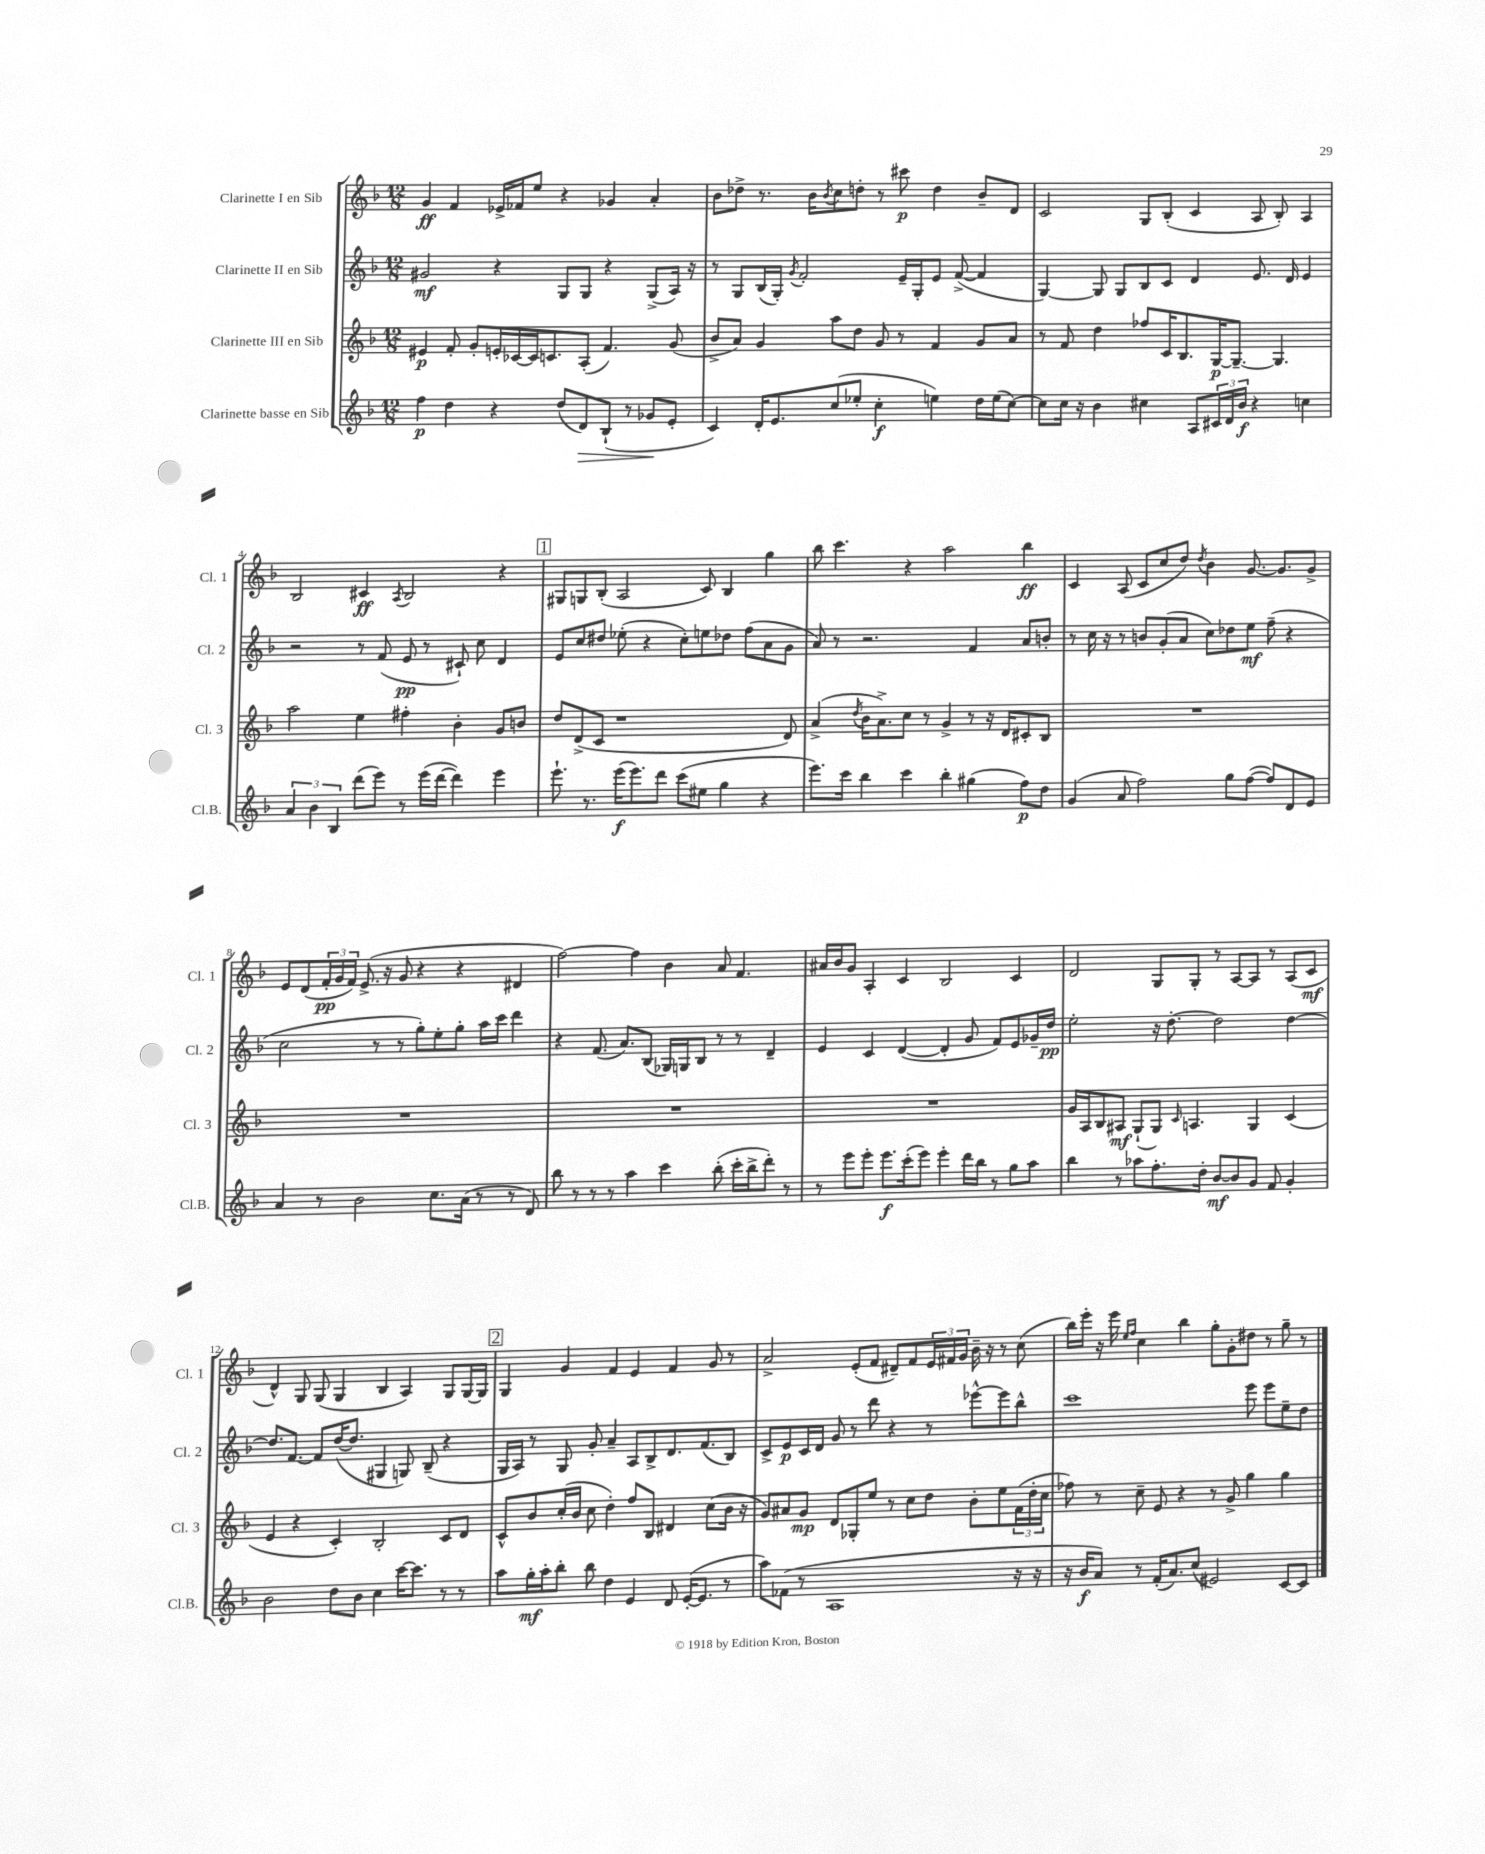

**kern	**dynam	**kern	**dynam	**kern	**dynam	**kern	**dynam
*part4	*part4	*part3	*part3	*part2	*part2	*part1	*part1
*staff4	*staff4	*staff3	*staff3	*staff2	*staff2	*staff1	*staff1
*I"Clarinette basse en Sib	*	*I"Clarinette III en Sib	*	*I"Clarinette II en Sib	*	*I"Clarinette I en Sib	*
*I'Cl.B.	*	*I'Cl. 3	*	*I'Cl. 2	*	*I'Cl. 1	*
*clefG2	*	*clefG2	*	*clefG2	*	*clefG2	*
*k[b-]	*	*k[b-]	*	*k[b-]	*	*k[b-]	*
*M12/8	*	*M12/8	*	*M12/8	*	*M12/8	*
=1	=1	=1	=1	=1	=1	=1	=1
4ff\	p	4e#X/	p	2g#X/	mf	4g/	ff
4dd\	.	8f'/	.	.	.	4f/	.
.	.	8g'/L	.	.	.	.	.
4r	.	16en'/L	.	4r	.	16e-X^/LL	.
.	.	[16c-X/	.	.	.	16f-X/J	.
.	.	16c-/J]	.	.	.	8ee/J	.
.	.	8.cn/	.	.	.	.	.
(8dd/L	.	.	.	8G/L	.	4r	.
!	!LO:HP:b	!	!	!	!	!	!
8d/)	>	(8A'/J	.	8G/J	.	.	.
(8B-`/J	.	4.f/)	.	4r	.	4g-X/	.
8r	.	.	.	.	.	.	.
8g-X/L	.	.	.	(8G^/L	.	4a'/	.
8e'/J	]	(8g/	.	16A/Jk)	.	.	.
.	.	.	.	16r	.	.	.
=2	=2	=2	=2	=2	=2	=2	=2
4c/)	.	8b-^/L	.	8r	.	8b-\L	.
.	.	8a/J)	.	8G/L	.	8dd-X^\J	.
16d'/KL	.	4g/	.	(16B-/L	.	8.r	.
8.e/	.	.	.	16G'/JJ)	.	.	.
.	.	.	.	8qg/	.	.	.
.	.	.	.	2f'/	.	.	.
.	.	.	.	.	.	16b-\KL	.
.	.	.	.	.	.	8qb-/	.
(8cc/	.	8aa\L	.	.	.	8cc\	.
8ee-X'/J	.	8dd\J	.	.	.	8ddn'\J	.
4cc'\	f	8g/	.	.	.	8r	.
.	.	8r	.	16e~/LL	.	8ccc#X\	p
.	.	.	.	16G'/J	.	.	.
4een\)	.	4f/	.	8e/J	.	4dd\	.
.	.	.	.	([8f^/	.	.	.
16dd\LL	.	8g/L	.	4f/]	.	8b-~/L	.
(16ee\J	.	.	.	.	.	.	.
[8cc\J)	.	8a/J	.	.	.	8d/J	.
=3	=3	=3	=3	=3	=3	=3	=3
8cc\L]	.	8r	.	[4G/)	.	2c/	.
16cc\Jk	.	8f/	.	.	.	.	.
16r	.	.	.	.	.	.	.
4b-\	.	4dd\	.	8G/]	.	.	.
.	.	.	.	8G/L	.	.	.
4cc#X\	.	8ff-X/L	.	8B-/	.	8G/L	.
.	.	16c/K	.	8c/J	.	(8B-'/J	.
.	.	8.B-/	.	.	.	.	.
8A/L	.	.	.	4d/	.	4c/	.
24c#X/L	.	[16G/K	p	.	.	.	.
24d/	.	.	.	.	.	.	.
.	.	8.G~/J_	.	.	.	.	.
24b-/JJ	f	.	.	.	.	.	.
4r	.	.	.	8.e/	.	8A/	.
.	.	4.G/]	.	.	.	8B-'/)	.
.	.	.	.	16d/	.	.	.
4ccn\	.	.	.	4e/	.	4A/	.
!!LO:LB:g=z
=4	=4	=4	=4	=4	=4	=4	=4
6a/	.	2aa\	.	2r	.	2B-/	.
6b-\	.	.	.	.	.	.	.
6B-/	.	.	.	.	.	.	.
(8ddd\L	.	4ee\	.	8r	.	4c#X/	ff
8eee\J)	.	.	.	(8f/	.	.	.
.	.	.	.	.	.	8qA/	.
8r	.	4ff#X'\	.	8e/	pp	2B-/	.
(16eee\LL	.	.	.	8r	.	.	.
[16ddd\JJ	.	.	.	.	.	.	.
4ddd\])	.	4b-'\	.	8c#X`/)	.	.	.
.	.	.	.	8cc\	.	.	.
4eee\	.	8g/L	.	4d/	.	4r	.
.	.	8bn/J	.	.	.	.	.
!!LO:REH:place=s1:t=1
=5	=5	=5	=5	=5	=5	=5	=5
8.eee`\	.	8dd/L	.	8e/L	.	8G#X/L	.
.	.	(8d^/	.	8cc/	.	8Gn/	.
8.r	.	.	.	.	.	.	.
.	.	8c/J	.	8dd#X/J	.	(8B-'/J	.
(16eee\KL	f	1r	.	(8ee-X'\	.	2A/	.
8.eee\)	.	.	.	.	.	.	.
.	.	.	.	4r	.	.	.
8ddd\J	.	.	.	.	.	.	.
(8ccc\L	.	.	.	8cc'\L)	.	.	.
8ee#X\J	.	.	.	8een\	.	8c/)	.
4gg\	.	.	.	8dd-X\J	.	4B-/	.
.	.	.	.	(8ff\L	.	.	.
4r	.	.	.	8a\	.	4gg\	.
.	.	8d/)	.	8g\J	.	.	.
=6	=6	=6	=6	=6	=6	=6	=6
8.eee\L)	.	(4a^/	.	8a/)	.	8bb-\	.
.	.	.	.	8r	.	4.ccc\	.
16ccc\Jk	.	.	.	.	.	.	.
.	.	8qdd/	.	.	.	.	.
4bb-\	.	16b-\KL	.	2.r	.	.	.
.	.	8.a^\)	.	.	.	.	.
4ccc\	.	8cc\J	.	.	.	4r	.
.	.	8r	.	.	.	.	.
4bb-'\	.	4g^/	.	.	.	2aa\	.
(4gg#X\	.	8r	.	4f/	.	.	.
.	.	16r	.	.	.	.	.
.	.	16d/KL	.	.	.	.	.
8ff\L)	p	8c#X'/	.	8a/L	.	4bb-\	ff
8dd\J	.	8B-/J	.	8bn'/J	.	.	.
=7	=7	=7	=7	=7	=7	=7	=7
(4g/	.	1.r	.	8r	.	4c/	.
.	.	.	.	16cc\	.	.	.
.	.	.	.	16r	.	.	.
8a/	.	.	.	8r	.	(8A/	.
2ff\)	.	.	.	8bn/L	.	8c/L	.
.	.	.	.	(8g'/	.	8cc/	.
.	.	.	.	8a/J	.	8dd/J)	.
.	.	.	.	.	.	8qdd/	.
.	.	.	.	8cc\L)	.	4b-\	.
8gg\L	.	.	.	8dd-X\	.	.	.
([8ff\J	.	.	.	8ee\J	mf	[8.g/	.
8ff/L])	.	.	.	(8ff~\	.	.	.
.	.	.	.	.	.	8.g/L]	.
8d/	.	.	.	4r	.	.	.
8e/J	.	.	.	.	.	8g^/J	.
!!LO:LB:g=z
=8	=8	=8	=8	=8	=8	=8	=8
4a/	.	1.r	.	2cc\	.	8e/L	.
.	.	.	.	.	.	(8d/	.
8r	.	.	.	.	.	24f'/L	pp
.	.	.	.	.	.	24g/	.
.	.	.	.	.	.	24f/JJ)	.
2b-\	.	.	.	.	.	(8.e^/	.
.	.	.	.	8r	.	.	.
.	.	.	.	.	.	16r	.
.	.	.	.	8r	.	8g/	.
.	.	.	.	8gg'\L)	.	4r	.
8.cc\L	.	.	.	8ee'\	.	.	.
.	.	.	.	8gg'\J	.	4r	.
(16a\Jk	.	.	.	.	.	.	.
8r	.	.	.	16aa\LL	.	.	.
.	.	.	.	16ccc\JJ	.	.	.
8r	.	.	.	4ddd\	.	4d#X/	.
8d/)	.	.	.	.	.	.	.
=9	=9	=9	=9	=9	=9	=9	=9
8bb-\	.	1.r	.	4r	.	[2ff\)	.
8r	.	.	.	.	.	.	.
8r	.	.	.	(8.f/	.	.	.
8r	.	.	.	.	.	.	.
.	.	.	.	8.a/L)	.	.	.
4aa\	.	.	.	.	.	4ff\]	.
.	.	.	.	(8B-/J	.	.	.
4ccc\	.	.	.	16G-X/LL)	.	4b-\	.
.	.	.	.	16Gn/J	.	.	.
.	.	.	.	8B-/J	.	.	.
(8bb-'\	.	.	.	8r	.	8a/	.
16ccc'\LL	.	.	.	8r	.	4.f/	.
16bb-^\J	.	.	.	.	.	.	.
8ddd'\J)	.	.	.	4d~/	.	.	.
8r	.	.	.	.	.	.	.
=10	=10	=10	=10	=10	=10	=10	=10
8r	.	1.r	.	4e/	.	16a#X/LL	.
.	.	.	.	.	.	16b-/J	.
8eee\L	.	.	.	.	.	8g/J	.
8eee'\J	.	.	.	4c/	.	4A'/	.
8.eee\L	f	.	.	.	.	.	.
.	.	.	.	([4d/	.	4c/	.
(16ccc'\k	.	.	.	.	.	.	.
8eee\J)	.	.	.	.	.	.	.
4eee'\	.	.	.	4d'/]	.	2B-/	.
16ddd\LL	.	.	.	8g/	.	.	.
16bb-\JJ	.	.	.	.	.	.	.
8r	.	.	.	8f/L)	.	.	.
8gg\L	.	.	.	8e/	.	4c/	.
8aa\J	.	.	.	16g-X~/L	.	.	.
.	.	.	.	16dd/JJ	pp	.	.
=11	=11	=11	=11	=11	=11	=11	=11
4bb-\	.	16g/LL	.	2ee'\	.	2d/	.
.	.	16A/J	.	.	.	.	.
.	.	8B-/	.	.	.	.	.
8r	.	8A#X/J	mf	.	.	.	.
8aa-X\L	.	(8G`/L	.	.	.	.	.
8.ff'\	.	8G/J)	.	16r	.	8G/L	.
.	.	.	.	[8.dd'\	.	.	.
.	.	16qqc/	.	.	.	.	.
.	.	4.An/	.	.	.	8G'/J	.
16dd'\Jk	.	.	.	.	.	.	.
[8b-/L	mf	.	.	2dd\]	.	8r	.
8b-/]	.	.	.	.	.	[8A/L	.
8g/J	.	4G/	.	.	.	8A/J]	.
8f/	.	.	.	.	.	8r	.
4g'/	.	(4c/	.	[4dd\	.	(8A/L	.
.	.	.	.	.	.	8c/J	mf
!!LO:LB:g=z
=12	=12	=12	=12	=12	=12	=12	=12
2b-\	.	4e/	.	8.dd/L]	.	4d^^/)	.
.	.	.	.	[8.f/J	.	.	.
.	.	4r	.	.	.	8G/	.
.	.	.	.	8f/L]	.	(8G/	.
8dd\L	.	4c'/)	.	([16dd/K	.	4G/	.
.	.	.	.	8.dd/J]	.	.	.
8b-\J	.	.	.	.	.	.	.
4cc\	.	2B-'/	.	4G#X/	.	4B-/	.
[16ccc\KL	.	.	.	8Gn/)	.	4A/)	.
8.ccc\J]	.	.	.	.	.	.	.
.	.	.	.	(8B-~/	.	.	.
8r	.	8c/L	.	4r	.	8G/L	.
8r	.	8d/J	.	.	.	[16G/L	.
.	.	.	.	.	.	16G/JJ]	.
!!LO:REH:place=s1:t=2
=13	=13	=13	=13	=13	=13	=13	=13
8aa\L	.	8c^^/L	.	16G/LL	.	4G/	.
.	.	.	.	16A/JJ)	.	.	.
16gg'\L	mf	8b-/	.	8r	.	.	.
16aa'\J	.	.	.	.	.	.	.
8bb-'\J	.	(16cc'/L	.	8G/	.	4g/	.
.	.	16b-/JJ	.	.	.	.	.
8bb-\	.	8cc\	.	8g'/	.	.	.
4dd\	.	4dd'\)	.	4a~/	.	4f/	.
4e/	.	8ff/L	.	8A/L	.	4e/	.
.	.	8B-/J	.	8B-^/	.	.	.
8d/	.	4d#X/	.	8.d/	.	4f/	.
([16e'/KL	.	.	.	.	.	.	.
8.e/J]	.	.	.	(8.f/	.	.	.
.	.	(8cc\L	.	.	.	8g/	.
8r	.	16b-\Jk	.	8B-/J)	.	8r	.
.	.	16r	.	.	.	.	.
=14	=14	=14	=14	=14	=14	=14	=14
8aa\L)	.	8g/L)	.	8c^/L	.	2a^/	.
(8f-X\J	.	8a#X/	.	8e/	p	.	.
8r	.	8g/J	mp	16c/L	.	.	.
.	.	.	.	16d/JJ	.	.	.
1A	.	8d/L	.	8g/	.	.	.
.	.	8G-X'/	.	8r	.	(8e'/L	.
.	.	8ee/J	.	8ddd\	.	8f/J	.
.	.	8r	.	4r	.	8d#X~/L)	.
.	.	8cc\L	.	.	.	8f/	.
.	.	8dd\J	.	8r	.	24e/L	.
.	.	.	.	.	.	24f#X/	.
.	.	.	.	.	.	24g/JJ	.
.	.	8b-'\L	.	[8eee-X^^\L	.	16b-~\	.
.	.	.	.	.	.	16r	.
.	.	8ee\	.	8eee-\]	.	8r	.
16r	.	(24f\L	.	8bb-^^\J	.	(8cc\	.
.	.	24dd'\	.	.	.	.	.
16r	.	.	.	.	.	.	.
.	.	24cc\JJ	.	.	.	.	.
=15	=15	=15	=15	=15	=15	=15	=15
16r	.	8ff-X\)	.	1ccc	.	16bb-\LL)	.
16b-/KL	f	.	.	.	.	16eee'\JJ	.
8a/J)	.	8r	.	.	.	16r	.
.	.	.	.	.	.	16eee\	.
.	.	.	.	.	.	16qqee/LL	.
.	.	.	.	.	.	16qqff/JJ	.
8r	.	8cc~\	.	.	.	4cc\	.
(16f'/KL	.	8e/	.	.	.	.	.
8.a/)	.	.	.	.	.	.	.
.	.	4r	.	.	.	4bb-\	.
(8cc/J	.	.	.	.	.	.	.
2e#X/)	.	8r	.	.	.	8gg'\L	.
.	.	8g^/	.	.	.	8g'\	.
.	.	4gg\	.	8eee\	.	8dd#X\J	.
.	.	.	.	8eee\L	.	8r	.
[8c/L	.	4gg\	.	8ee~\	.	8gg~\	.
8c/J]	.	.	.	8dd\J	.	8r	.
==	==	==	==	==	==	==	==
*-	*-	*-	*-	*-	*-	*-	*-
